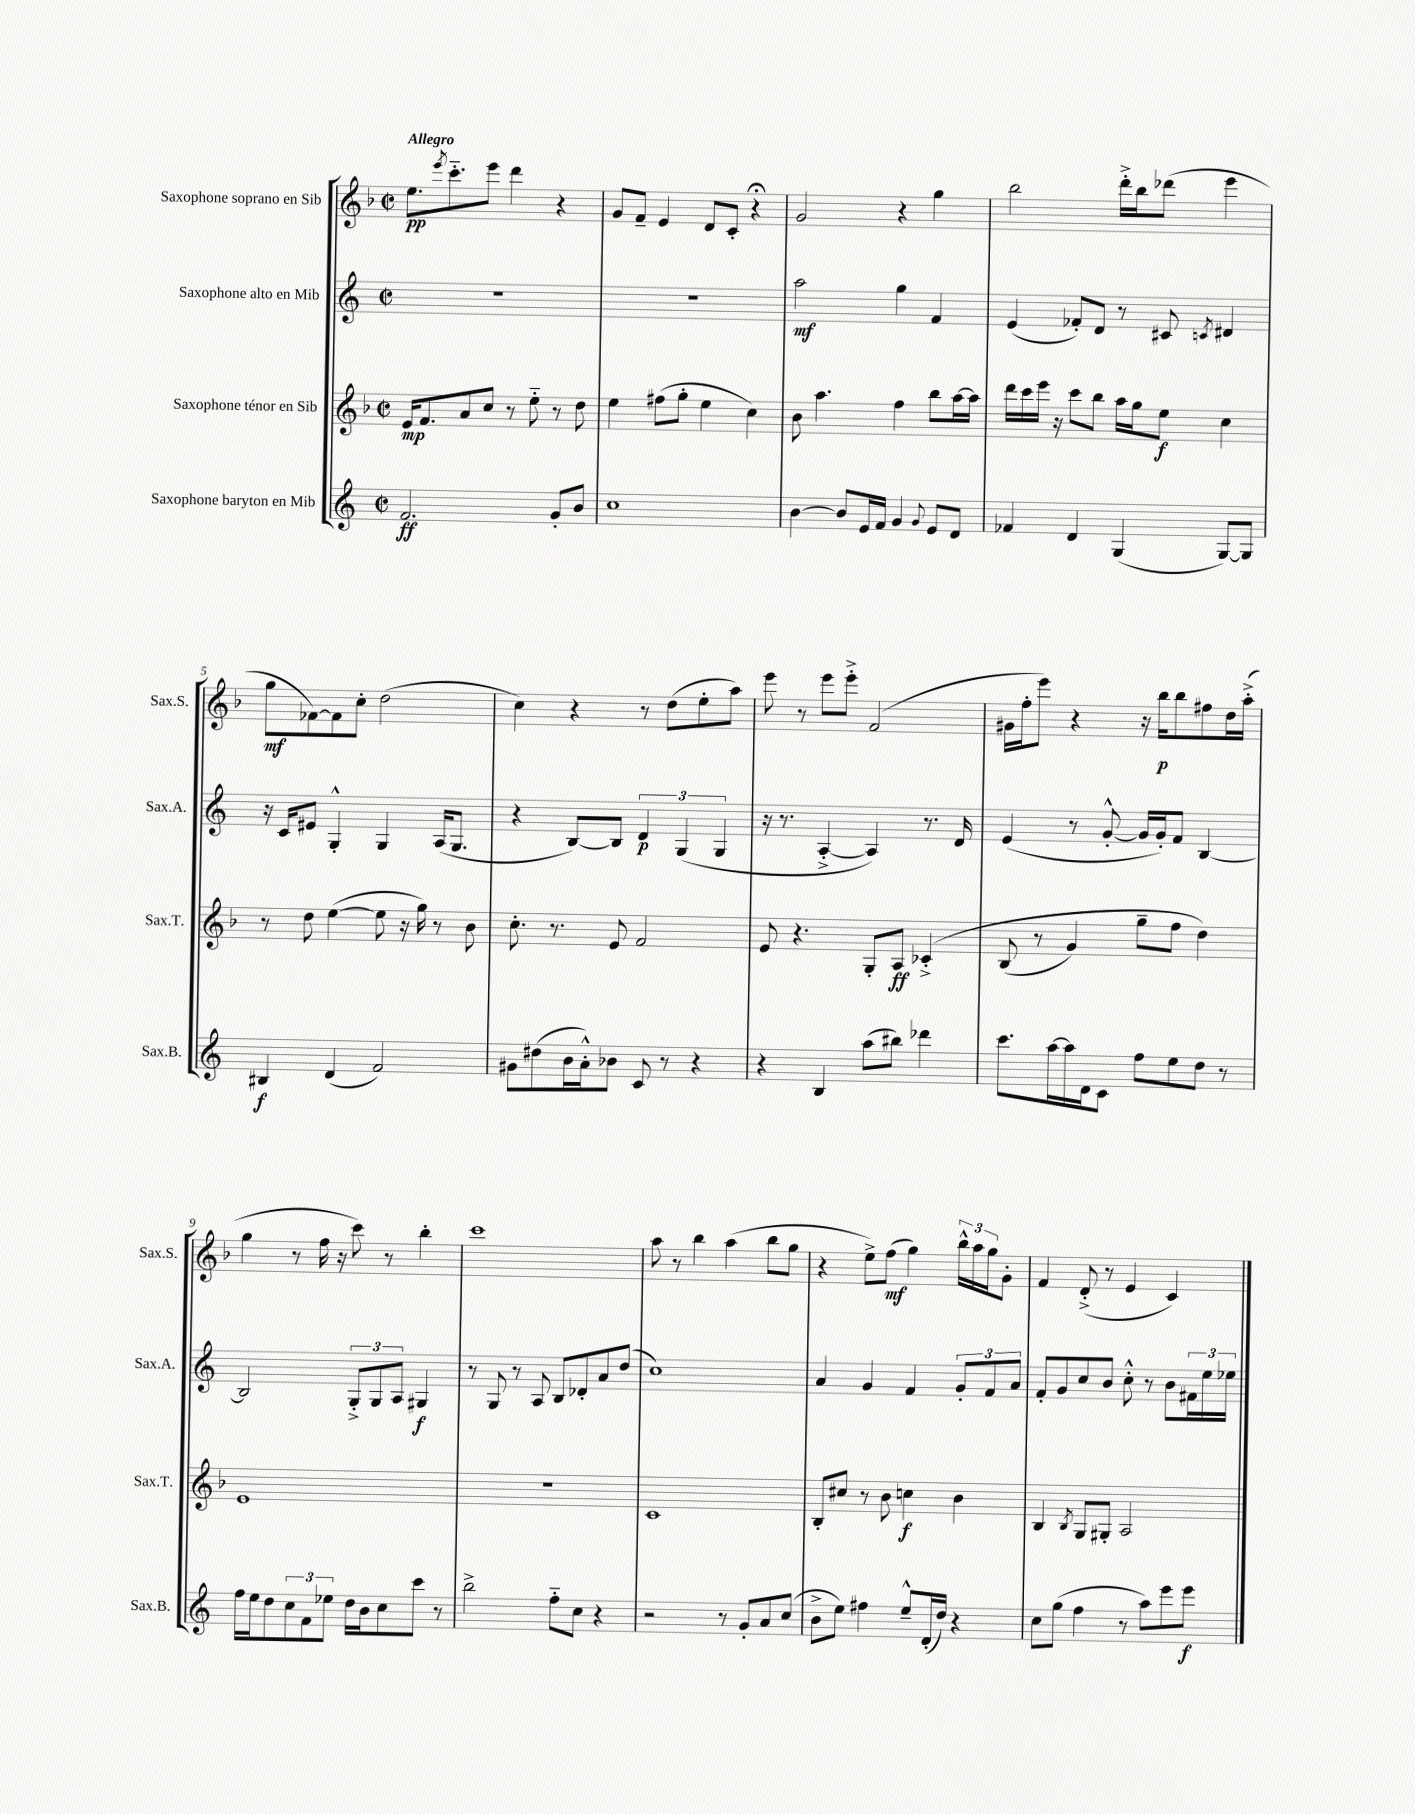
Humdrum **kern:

**kern	**kern	**kern	**kern
*staff4	*staff3	*staff2	*staff1
*clefG2	*clefG2	*clefG2	*clefG2
*k[]	*k[b-]	*k[]	*k[b-]
*M2/2	*M2/2	*M2/2	*M2/2
*met(c|)	*met(c|)	*met(c|)	*met(c|)
2.f/	16e/LK	1r	8.ee\L
.	8.f/	.	.
.	.	.	8qeee/
.	.	.	8.ccc'~\
.	8a/	.	.
.	8cc/J	.	8eee\J
.	8r	.	4ddd\
.	8ee'~\	.	.
8g'/L	8r	.	4r
8b/J	8dd\	.	.
=	=	=	=
1cc	4ee\	1r	8g/L
.	.	.	8f~/J
.	(8ff#\L	.	4e/
.	8gg'\J	.	.
.	4ee\	.	8d/L
.	.	.	8c'/J
.	4cc\)	.	4r;
=	=	=	=
[4b\	8b-\	2aa\	2g/
.	4.aa\	.	.
8b/]L	.	.	.
16e/L	.	.	.
16f/JJ	.	.	.
4g/	4ff\	4gg\	4r
8qqg/	.	.	.
8e/L	8bb-\L	4f/	4gg\
8d/J	[16aa\L	.	.
.	16aa\]JJ	.	.
=	=	=	=
4f-/	16ddd\LL	(4e/	2bb-\
.	16ccc\	.	.
.	16eee\JJ	.	.
.	16r	.	.
4d/	8ccc\L	8f-'/L)	.
.	8bb-\J	8d/J	.
(4G/	16aa\LL	8r	16ddd'^\LL
.	16gg\J	.	16bb-\J
.	8ee\J	8c#/	(8ddd-\J
.	.	8qc/	.
[8G/L)	4cc\	4d#/	4eee\
8G/]J	.	.	.
=	=	=	=
4B#/	8r	16r	8gg\L
.	.	16c/LK	.
.	8dd\	8e#/J	[8f-\)
(4d/	([4ee\	4G'^^/	8f-\]
.	.	.	8cc'\J
2f/)	8ee\]	4G/	(2dd\
.	16r	.	.
.	16gg\)	.	.
.	8r	(16A/LK	.
.	.	8.G/J	.
.	8b-\	.	.
=	=	=	=
8g#\L	8.cc'\	4r	4cc\)
(8dd#\	.	.	.
.	8.r	.	.
16b\L	.	[8B/L)	4r
16a'^^\J)	.	.	.
8b-\J	8e/	8B/]J	.
8c/	2f/	6d/	8r
8r	.	.	(8dd\L
.	.	(6G/	.
4r	.	.	8ee'\
.	.	6G/	.
.	.	.	8aa\J)
=	=	=	=
4r	8e/	16r	8eee\
.	.	8.r	.
.	4.r	.	8r
4B/	.	[4A'^/	8eee\L
.	.	.	8eee'^\J
(8aa\L	8G'/L	4A/])	(2f/
8bb#\J)	8A/J	.	.
4ddd-\	&(4c-'^/	8.r	.
.	.	16d/	.
=	=	=	=
8.ccc\L	(8B-/	(4e/	16g#\LL
.	.	.	16ff'\J
.	8r	.	8eee\J)
[16aa\L	.	.	.
16aa\]	4g/)	8r	4r
16d\J	.	.	.
8c\J	.	[8g'^^/	.
8ff\L	8gg~\L	16g/]LL	16r
.	.	16g'/J)	16bb-\LK
8ee\	8ff\J	8f/J	8bb-\
8dd\J	4dd\&)	[4B/	8ff#\
8r	.	.	16dd\L
.	.	.	(16aa'^\JJ
=	=	=	=
16ff\LL	1e	2B/]	4gg\
16ee\J	.	.	.
8dd\	.	.	.
12cc\	.	.	8r
12f\	.	.	.
.	.	.	16ff\
12ee-\J	.	.	.
.	.	.	16r
16dd\LL	.	12G'^/L	8ccc\)
16b\J	.	.	.
.	.	12G/	.
8cc\	.	.	8r
.	.	12A/J	.
8ccc\J	.	4G#/	4bb-'\
8r	.	.	.
=	=	=	=
2bb^\	1r	8r	1ccc
.	.	8G/	.
.	.	8r	.
.	.	8A/	.
8ff'~\L	.	8B/L	.
8cc\J	.	8d-'/	.
4r	.	8a/	.
.	.	(8dd/J	.
=	=	=	=
2r	1c	1cc)	8aa\
.	.	.	8r
.	.	.	4bb-\
8r	.	.	(4aa\
8g'/L	.	.	.
8a/	.	.	8bb-\L
(8cc/J	.	.	8gg\J
=	=	=	=
8b^\L	8B-'/L	4a/	4r
8ee\J)	8cc#/J	.	.
4ff#\	8r	4g/	8ee^\L)
.	8b-\	.	(8ff\J
8ee~^^/L	4cc\	4f/	4gg\)
(16d'/L	.	.	.
16dd/JJ)	.	.	.
4r	4b-\	12g'/L	24bb-^^\LL
.	.	.	24aa\
.	.	12f/	24gg\J
.	.	.	8g'\J
.	.	12a/J	.
=	=	=	=
8cc\L	4B-/	8f'/L	4f/
(8gg\J	.	8g/	.
.	8qB-/	.	.
4ff\	8G/L	8cc/	(8d'^/
.	8G#'/J	8b/J	8r
8r	2A/	8cc'^^\	4e/
8aa\L)	.	8r	.
8eee\	.	8b\L	4c/)
8eee\J	.	24f#\L	.
.	.	24ee\	.
.	.	24ee-\JJ	.
==	==	==	==
*-	*-	*-	*-
